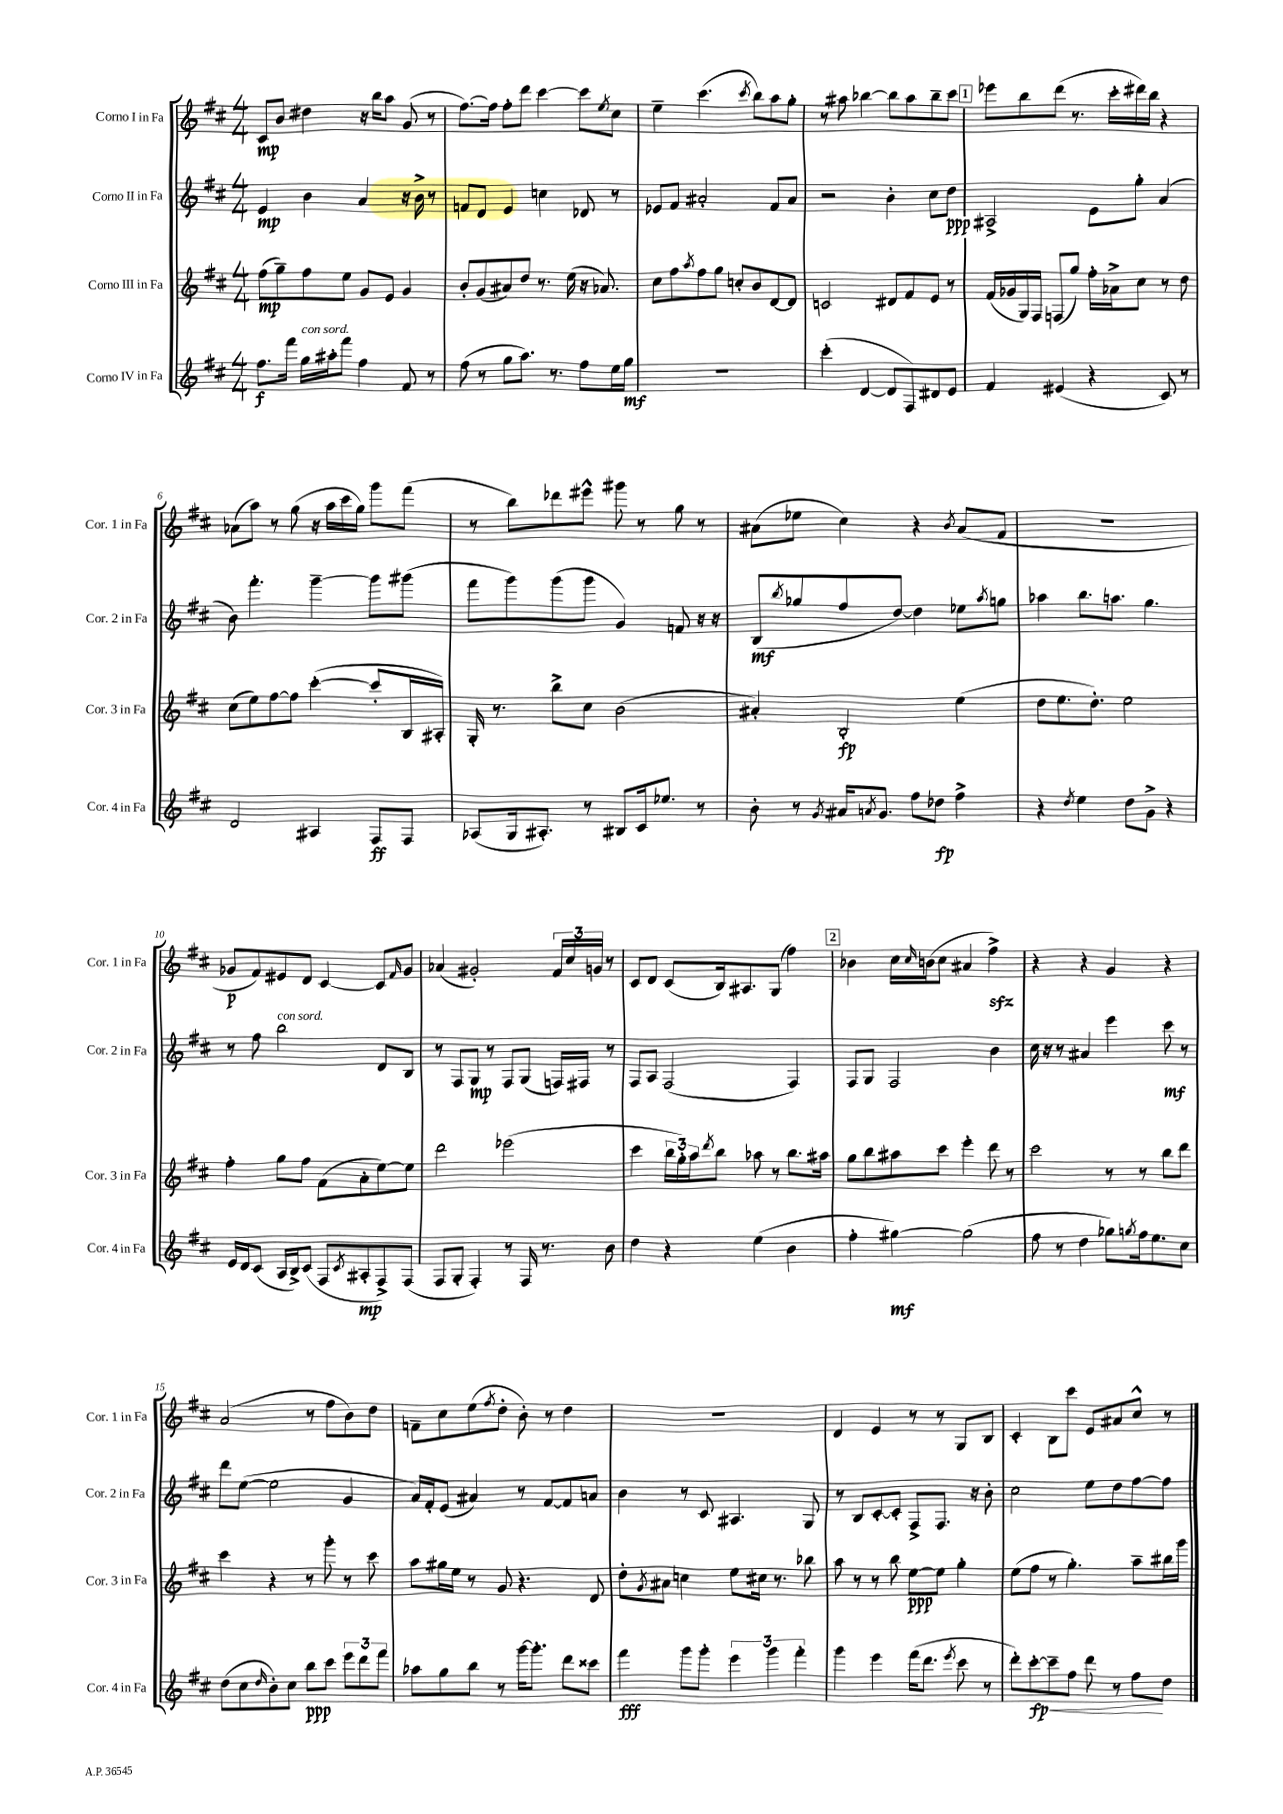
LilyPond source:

<<
\new StaffGroup <<
\new Staff = "s0" \with { instrumentName = "Corno I in Fa" shortInstrumentName = "Cor. 1 in Fa" } {
    \clef treble \key d \major \numericTimeSignature \time 4/4
    cis'8\mp b'8 dis''4 r16 b''16 a''8 g'8( r8 |
    fis''8.~) fis''16 fis''8-. d'''8 cis'''4~ cis'''8 \acciaccatura { e''8 } cis''8 |
    e''4-- cis'''4.( \acciaccatura { cis'''8 } b''8) a''8 g''8-. |
    r8 ais''8 bes''4~ bes''8 ais''8 bes''8-- cis'''8 |
    \mark \markup { \box "1" } ees'''8 b''8 d'''8( r8. cis'''16-. dis'''16) b''16 r4 |
    aes'8( a''8) r8 g''8( r16 a''16 cis'''16 g''16) g'''8 fis'''8( |
    r8 b''8) des'''8 eis'''8-^ gis'''8 r8 g''8 r8 |
    ais'8( ees''8 cis''4) r4 \acciaccatura { b'8 } ais'8( fis'8 |
    R1 |
    ges'8\p fis'8) eis'8 d'8 cis'4~ cis'8 \grace { fis'16 } ges'8 |
    aes'4( gis'2-.) \tuplet 3/2 { fis'16 cis''16 g'16 } r8 |
    cis'8 d'8 cis'8( b16) ais8. g8( fis''4) |
    \mark \markup { \box "2" } bes'4 cis''16 \grace { cis''16 } b'16( cis''8 ais'4 fis''4->\sfz) |
    r4 r4 g'4 r4 |
    a'2( r8 fis''8 b'8) d''8 |
    f'8-- cis''8 e''8( \acciaccatura { fis''8 } d''8-. b'8-.) r8 d''4 |
    R1 |
    d'4 e'4 r8 r8 g8 b8 |
    cis'4-. b8 cis'''8 e'8 ais'8 cis''8-^ r8 \bar "|." |
}
\new Staff = "s1" \with { instrumentName = "Corno II in Fa" shortInstrumentName = "Cor. 2 in Fa" } {
    \clef treble \key d \major \numericTimeSignature \time 4/4
    e'4\mp b'4 a'4 r16 b'16-> r8 |
    f'8 d'8 e'4 c''4 des'8 r8 |
    ees'8 fis'8 ais'2-. fis'8 ais'8 |
    r2 b'4-. cis''8 d''8\ppp |
    \mark \markup { \box "1" } ais2-> e'8 g''8-. a'4( |
    b'8) fis'''4.-. g'''4~-- g'''8 gis'''8( |
    fis'''8 g'''8) g'''8( g'''8 g'4) f'8 r16 r16 |
    b8\mf( \acciaccatura { b''8 } ges''8 fis''8 d''8~) d''4 ees''8 \acciaccatura { a''8 } g''8 |
    aes''4 b''8. a''8. g''4. |
    r8 fis''8 b''2^\markup { \italic "con sord." } d'8 b8 |
    r8 fis8 g8\mp r8 fis8 g8( f16) fis16 r8 |
    fis8 a8 fis2( fis4) |
    \mark \markup { \box "2" } fis8 g8 fis2 b'4 |
    cis''16 r16 r8 ais'4 e'''4 cis'''8\mf r8 |
    d'''8 e''8~( e''2 g'4 |
    a'16) fis'16-. e'8( ais'4) r8 fis'8~ fis'8 a'8 |
    b'4 r8 cis'8 ais4. g8 |
    r8 b8 cis'8~-. cis'8-. fis8-> fis8. r16 b'8-. |
    cis''2 e''8 d''8 fis''8~ fis''8 \bar "|." |
}
\new Staff = "s2" \with { instrumentName = "Corno III in Fa" shortInstrumentName = "Cor. 3 in Fa" } {
    \clef treble \key d \major \numericTimeSignature \time 4/4
    fis''8\mp( g''8--) fis''8 e''8 g'8 e'8 g'4 |
    b'8-. g'8( ais'8) d''8 r8. e''16( r16 aes'8.) |
    cis''8 fis''8 \acciaccatura { a''8 } fis''8 g''8 c''8-. b'8 d'8~ d'8 |
    c'2 dis'8 fis'8 e'8 r8 |
    \mark \markup { \box "1" } fis'16( ges'16 g16) fis16 f8( g''8) fis''16-. aes'16-> cis''8 r8 d''8 |
    cis''8( e''8) fis''8~ fis''8 cis'''4~-.( cis'''8-. b16 ais16-.) |
    g16-. r8. b''8-> cis''8 b'2( |
    ais'4-.) b2-.\fp e''4( |
    d''8 e''8. d''8.-.) e''2 |
    fis''4-. g''8 fis''8 fis'8( a'8-. e''8~) e''8 |
    d'''2 ees'''2( |
    cis'''4 \tuplet 3/2 { b''16 g''16-.) a''16 } \acciaccatura { d'''8 } b''8 aes''8 r8 b''8. ais''16 |
    \mark \markup { \box "2" } g''8 b''8 ais''8 cis'''8 e'''4-. d'''8 r8 |
    cis'''2 r8 r8 b''8 d'''8 |
    cis'''4 r4 r8 g'''8-. r8 cis'''8 |
    a''8 gis''16 e''16 r8 g'8 r4. d'8 |
    d''8-. \acciaccatura { g'8 } ais'8 c''4 e''8 cis''16 r8. bes''8 |
    a''8 r8 r8 b''8 e''8~\ppp e''8 g''4-. |
    e''8( fis''8 r8 g''4.-.) a''8-- bis''16 g'''16 \bar "|." |
}
\new Staff = "s3" \with { instrumentName = "Corno IV in Fa" shortInstrumentName = "Cor. 4 in Fa" } {
    \clef treble \key d \major \numericTimeSignature \time 4/4
    fis''8.\f fis'''16 g''16^\markup { \italic "con sord." } ais''16-. fis'''8 fis''4 fis'8 r8 |
    fis''8( r8 g''8 a''8.) r8. fis''8 e''16 g''16\mf |
    R1 |
    cis'''4-.( d'4~ d'8 fis8) dis'8 e'8 |
    \mark \markup { \box "1" } fis'4 eis'4( r4 cis'8) r8 |
    d'2 ais4 fis8\ff fis8 |
    aes8( g16 ais8.-.) r8 bis8 cis'16 ees''8. r8 |
    b'8-. r8 \acciaccatura { g'8 } ais'16 \acciaccatura { a'8 } g'8. fis''8 des''8\fp fis''4-> |
    r4 \acciaccatura { d''8 } e''4 d''8 g'8-> r4 |
    e'16 d'16 cis'8( a16 b16->) cis'8( fis8 \acciaccatura { cis'8 } ais8-.\mp fis8->) fis8( |
    fis8 g8-. fis4-.) r8 fis16 r8. b'8 |
    d''4 r4 e''4( b'4 |
    \mark \markup { \box "2" } fis''4-. gis''4~\mf) gis''2( |
    fis''8 r8 d''4 ges''8) \acciaccatura { g''8 } fis''16 e''8. cis''8 |
    d''8( cis''8 \grace { d''16 } b'8-.) cis''8 b''8\ppp cis'''8 \tuplet 3/2 { e'''8 d'''8 fis'''8 } |
    aes''8 g''8 b''8 r8 g'''16~ g'''8.-. d'''8 cisis'''8 |
    fis'''4\fff g'''8 g'''8-. \tuplet 3/2 { e'''4 g'''4 fis'''4-. } |
    g'''4 e'''4 fis'''16( d'''8. \acciaccatura { e'''8 } cis'''8 r8 |
    d'''8-.) cis'''8~-.\fp\< cis'''8-- fis''8 d'''8 r8 fis''8\! d''8 \bar "|." |
}
>>
>>
